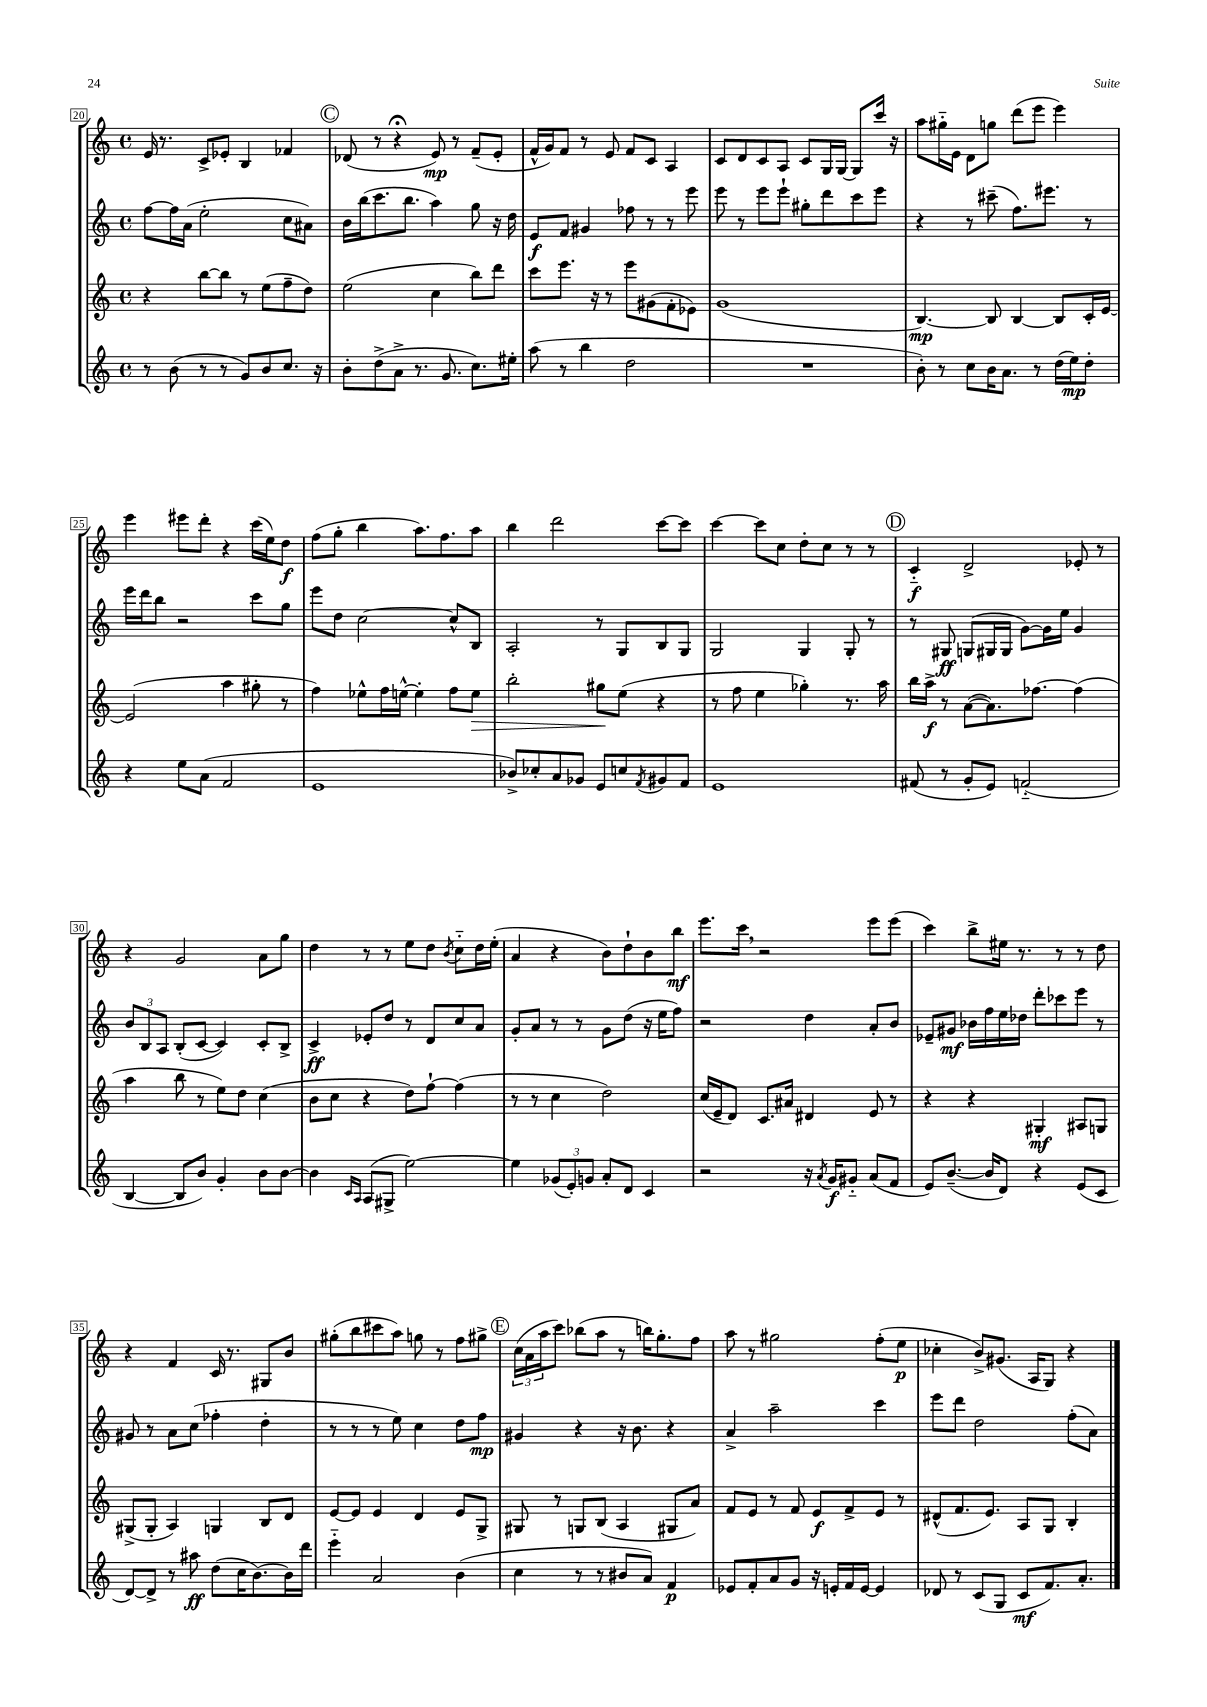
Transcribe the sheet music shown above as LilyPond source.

<<
\new StaffGroup <<
\new Staff = "s0" {
    \clef treble \key c \major \defaultTimeSignature \time 4/4
    e'16 r8. c'8-> ees'8-. b4 fes'4 |
    \mark \markup { \circle "C" } des'8( r8 r4\fermata e'8\mp) r8 f'8--( e'8-. |
    f'16-^ g'16) f'8 r8 e'8 f'8 c'8 a4 |
    c'8 d'8 c'8 a8 c'8 g16 g16~ g8 c'''16 r16 |
    a''8 gis''16-_ e'16 d'8 g''8 d'''8( e'''8 e'''4) |
    e'''4 eis'''8 d'''8-. r4 c'''16( e''16) d''8\f |
    f''8( g''8-. b''4 a''8.) f''8. a''8 |
    b''4 d'''2 c'''8~ c'''8 |
    c'''4~ c'''8 c''8 d''8-. c''8 r8 r8 |
    \mark \markup { \circle "D" } c'4-_\f d'2-> ees'8-. r8 |
    r4 g'2 a'8 g''8 |
    d''4 r8 r8 e''8 d''8 \acciaccatura { b'8 } c''8-_ d''16 e''16-.( |
    a'4 r4 b'8) d''8-! b'8 b''8\mf |
    e'''8. c'''16 \breathe r2 e'''8 e'''8( |
    c'''4) b''8-> eis''16 r8. r8 r8 d''8 |
    r4 f'4 c'16 r8. gis8 b'8 |
    gis''8-.( b''8 cis'''8 a''8) g''8 r8 f''8 gis''8-> |
    \mark \markup { \circle "E" } \tuplet 3/2 { c''16( a'16 a''16 } c'''8) bes''8( a''8 r8 b''16) g''8.-. f''8 |
    a''8 r8 gis''2 f''8-.( e''8\p |
    ces''4-. b'8->) gis'8.( a16 g8) r4 \bar "|." |
}
\new Staff = "s1" {
    \clef treble \key c \major \defaultTimeSignature \time 4/4
    f''8~ f''16 a'16( e''2-. c''8 ais'8) |
    \mark \markup { \circle "C" } b'16 b''16( c'''8. b''8. a''4) g''8 r16 d''16 |
    e'8\f f'8 gis'4 fes''8 r8 r8 e'''8 |
    e'''8 r8 e'''8 e'''8-! gis''8-. d'''8 c'''8 e'''8 |
    r4 r8 cis'''8--( f''8.) eis'''8. r8 |
    e'''16 d'''16 b''8 r2 c'''8 g''8 |
    e'''8 d''8 c''2~ c''8-^ b8 |
    a2-. r8 g8 b8 g8 |
    g2 g4 g8-. r8 |
    \mark \markup { \circle "D" } r8 gis8\ff g8( gis16 gis16 g'8~) g'16 e''16 g'4 |
    \tuplet 3/2 { b'8 b8 a8 } b8-.( c'8~ c'4) c'8-. b8-> |
    c'4->\ff ees'8-. d''8 r8 d'8 c''8 a'8 |
    g'8-. a'8 r8 r8 g'8 d''8( r16 e''16 f''8) |
    r2 d''4 a'8-. b'8 |
    ees'8-- gis'8\mf bes'16 f''16 e''16 des''16 d'''8-. ces'''8 e'''8 r8 |
    gis'8 r8 a'8 c''8( fes''4-. d''4-. |
    r8 r8 r8 e''8) c''4 d''8 f''8\mp |
    \mark \markup { \circle "E" } gis'4 r4 r16 b'8. r4 |
    a'4-> a''2-- c'''4 |
    e'''8 d'''8 d''2 f''8-.( a'8) \bar "|." |
}
\new Staff = "s2" {
    \clef treble \key c \major \defaultTimeSignature \time 4/4
    r4 b''8~ b''8 r8 e''8( f''8-- d''8) |
    \mark \markup { \circle "C" } e''2( c''4 b''8) d'''8 |
    c'''8 e'''8. r16 r8 e'''8 gis'8( f'8-. ees'8) |
    g'1( |
    b4.~\mp) b8 b4~ b8 c'16-. e'16~ |
    e'2( a''4 gis''8-. r8 |
    f''4) ees''8-^ f''16 e''16~-^ e''4-. f''8 e''8\> |
    b''2-. gis''8\! e''8( r4 |
    r8 f''8 e''4 ges''4-.) r8. a''16 |
    \mark \markup { \circle "D" } b''16 a''16->\f r8 a'8~( a'8.) fes''8.~ fes''4( |
    a''4 b''8 r8 e''8) d''8 c''4( |
    b'8 c''8 r4 d''8) f''8~-! f''4( |
    r8 r8 c''4 d''2) |
    c''16( e'16-- d'8) c'8. ais'16 dis'4 e'8 r8 |
    r4 r4 gis4-.\mf ais8 g8 |
    gis8->( gis8-. a4) g4 b8 d'8 |
    e'8~ e'8 e'4 d'4 e'8 g8-> |
    \mark \markup { \circle "E" } gis8 r8 g8 b8( a4 gis8 a'8) |
    f'8 e'8 r8 f'8 e'8\f f'8-> e'8 r8 |
    dis'8-^( f'8. e'8.) a8 g8 b4-. \bar "|." |
}
\new Staff = "s3" {
    \clef treble \key c \major \defaultTimeSignature \time 4/4
    r8 b'8( r8 r8 g'8) b'8 c''8. r16 |
    \mark \markup { \circle "C" } b'8-. d''8->( a'8-> r8. g'8. c''8.) eis''16-. |
    a''8( r8 b''4 d''2 |
    R1 |
    b'8-.) r8 c''8 b'16 a'8. r8 d''16( e''16\mp) d''8-. |
    r4 e''8 a'8( f'2 |
    e'1 |
    bes'8->) ces''8-. a'8 ges'8 e'8 c''8 \acciaccatura { f'8 } gis'8 f'8 |
    e'1 |
    \mark \markup { \circle "D" } fis'8( r8 g'8-. e'8) f'2-_( |
    b4~ b8 b'8) g'4-. b'8 b'8~ |
    b'4 \grace { c'16 a16 } a8( gis8-> e''2~) |
    e''4 \tuplet 3/2 { ges'8( e'8-.) g'8 } a'8-. d'8 c'4 |
    r2 r16 \acciaccatura { a'8 } g'16\f gis'8-_ a'8( f'8 |
    e'8) b'8.~--( b'16 d'8) r4 e'8( c'8 |
    d'8~) d'8-> r8 ais''8\ff d''8( c''16 b'8.~) b'16 d'''16 |
    e'''4-_ a'2 b'4( |
    \mark \markup { \circle "E" } c''4 r8 r8 bis'8 a'8) f'4\p |
    ees'8 f'8-. a'8 g'8 r16 e'16-. f'16 e'16~ e'4 |
    des'8 r8 c'8( g8 c'8\mf f'8.) a'8.-. \bar "|." |
}
>>
>>
\layout { \context { \Score currentBarNumber = #20 \override BarNumber.stencil = #(make-stencil-boxer 0.1 0.3 ly:text-interface::print) } }
